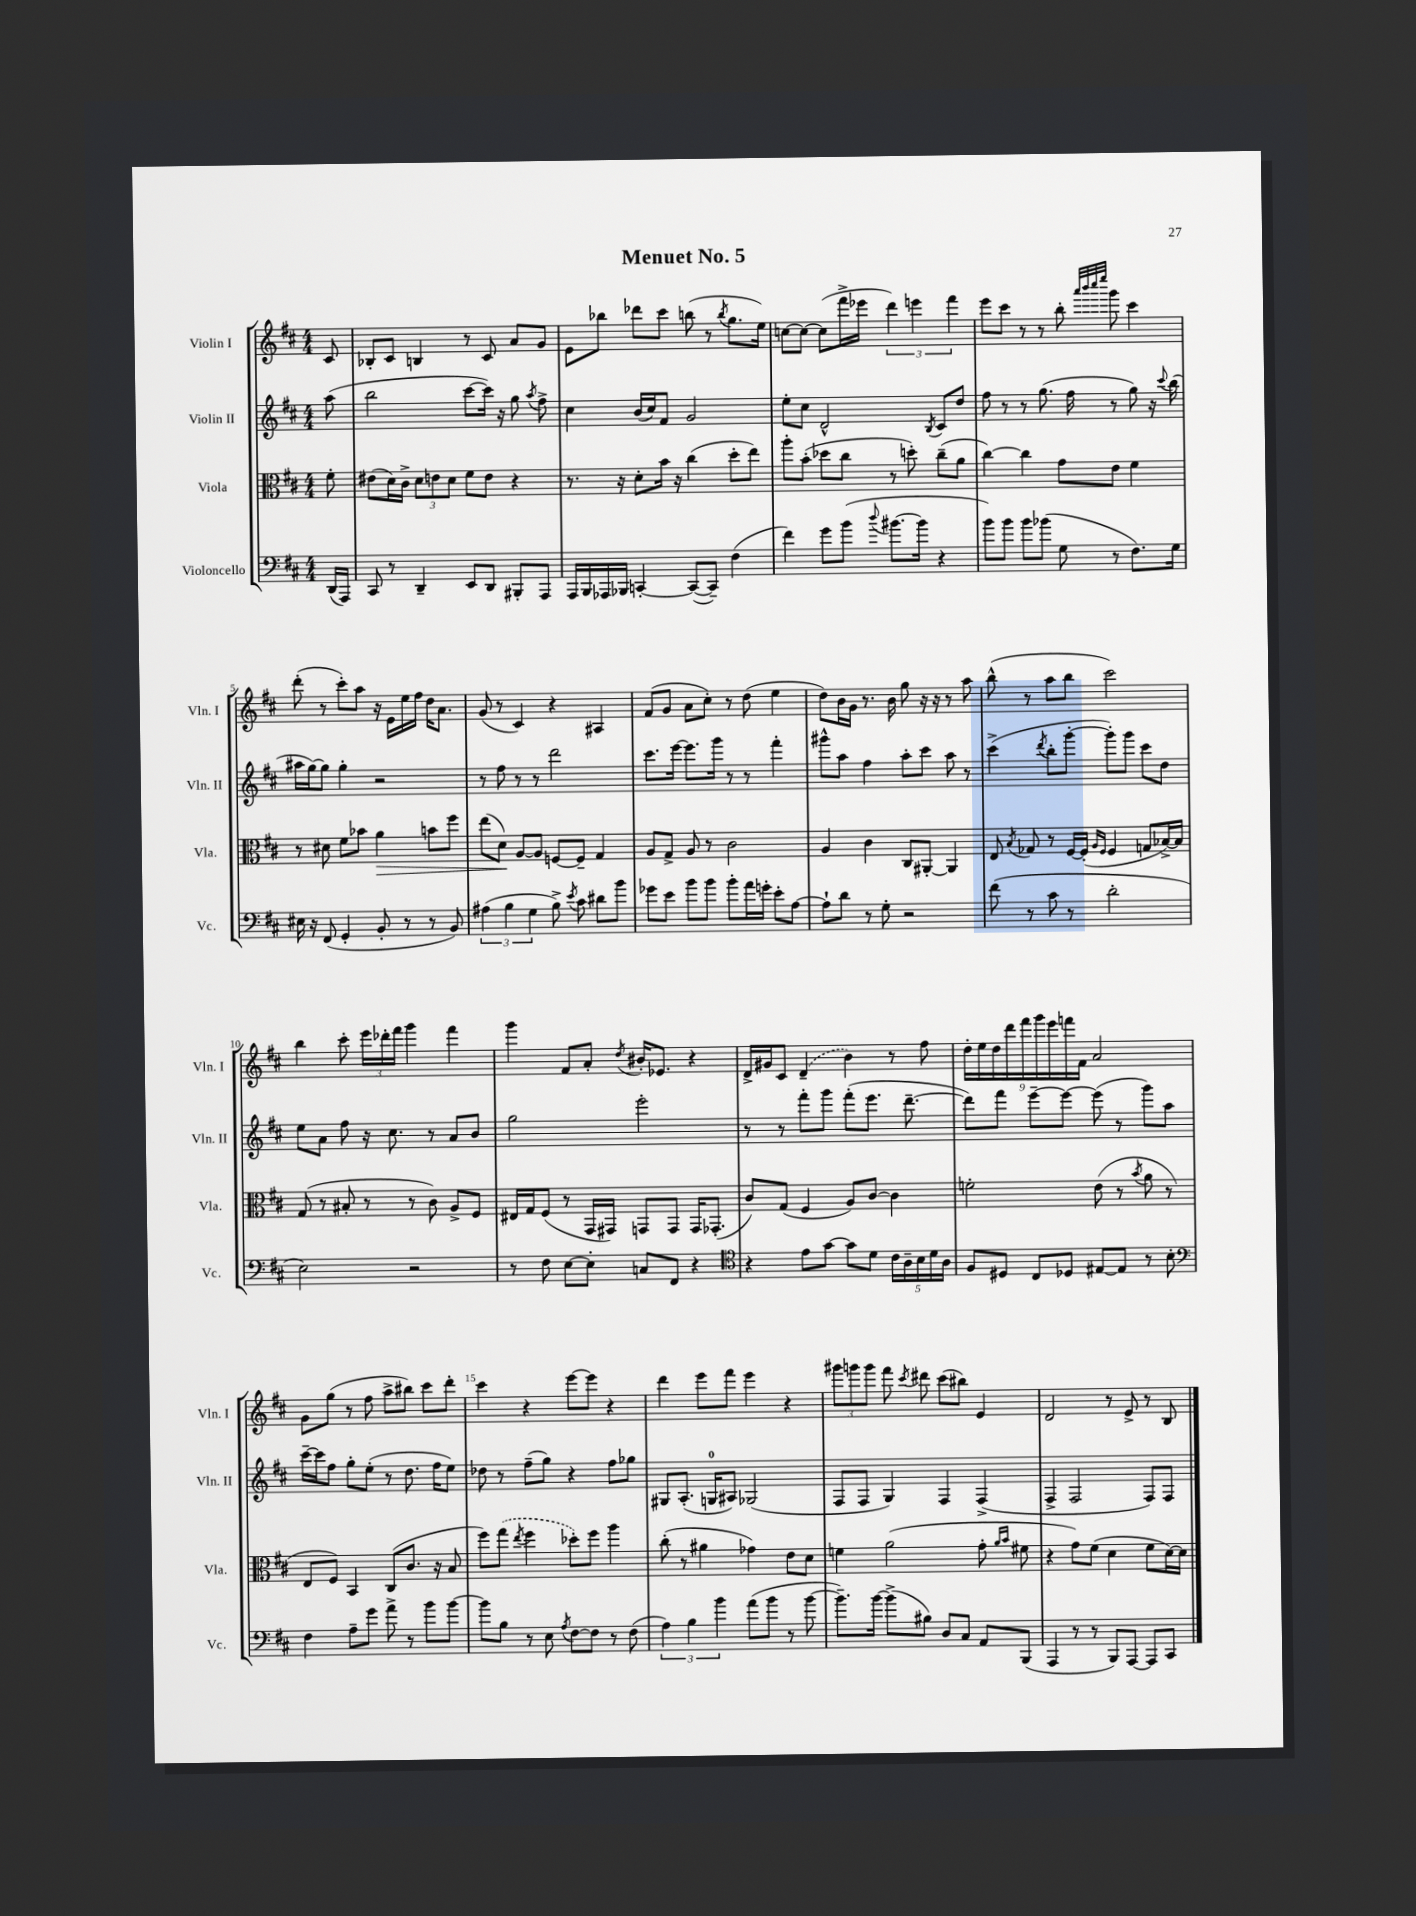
\header { title = "Menuet No. 5" }
<<
\new StaffGroup <<
\new Staff = "s0" \with { instrumentName = "Violin I" shortInstrumentName = "Vln. I" } {
    \clef treble \key d \major \numericTimeSignature \time 4/4 \partial 8
    \autoBeamOff cis'8 |
    bes8[-. cis'8] b4 r8 cis'8 a'8[ g'8] |
    e'8[ bes''8] des'''8[ cis'''8] b''8( r8 \acciaccatura { b''8 } g''8.[ e''16]) |
    c''8[~ c''8]~ c''8[( fis'''16-> ees'''16] \tuplet 3/2 { d'''4) e'''4 fis'''4 } |
    e'''8[ cis'''8] r8 r8 b''8-. \grace { a'''32[ b'''32 cis''''32 e''''32] } g'''8 cis'''4 |
    d'''8-.( r8 cis'''8[-.) a''8] r16 e'16[ e''16 fis''16] d''16[ a'8.] |
    g'8( r8 cis'4) r4 ais4 |
    fis'8[( g'8] a'8[ cis''8]-.) r8 d''8( e''4 |
    d''8[) b'16 g'16] r8. b'16 g''8 r16 r16 r8 a''8 |
    b''8-^( r8 a''8[ b''8] cis'''2) |
    b''4 cis'''8-. \tuplet 3/2 { e'''16[ des'''16-. fis'''16] } g'''4 fis'''4 |
    g'''4 fis'8[ a'8]-. \acciaccatura { d''8 } bis'16[-. ees'8.] r4 |
    d'16[-> gis'16 cis'8] \once \slurDashed d'4--( b'4) r8 fis''8 |
    \tuplet 9/8 { d''16[-. e''16 d''16 d'''16 fis'''16 g'''16 e'''16 f'''16 fis'16] } a'2 |
    g'8[ g''8]( r8 fis''8 a''8[-> bis''8]) cis'''8[ d'''8]-. |
    cis'''4 r4 e'''8[~ e'''8] r4 |
    d'''4 e'''8[ fis'''8] e'''4 r4 |
    \tuplet 3/2 { gis'''8[ g'''8 g'''8] } fis'''8 \acciaccatura { cis'''8 } dis'''8 cis'''8[( bis''8]) e'4 |
    d'2 r8 e'8-> r8 b8 \bar "|." |
}
\new Staff = "s1" \with { instrumentName = "Violin II" shortInstrumentName = "Vln. II" } {
    \clef treble \key d \major \numericTimeSignature \time 4/4 \partial 8
    \autoBeamOff a''8( |
    b''2 cis'''8[~ cis'''16]) r16 g''8 \acciaccatura { a''8 } fis''8-> |
    cis''4 b'16[( cis''16) fis'8] g'2 |
    e''8[-. cis''8] d'2-^ \acciaccatura { b8 } cis'8[ d''8] |
    fis''8 r8 r8 g''8.( fis''16 r8 g''8) r16 \appoggiatura { cis'''8 } b''16( |
    ais''16[ g''16~) g''8] g''4-. r2 |
    r8 fis''8 r8 r8 d'''2 |
    cis'''8.[ e'''16]~ e'''8.[ g'''16] r8 r8 fis'''4-. |
    gis'''8[-^ a''8] fis''4 a''8[-. cis'''8] a''8 r8 |
    cis'''4->( \acciaccatura { d'''8 } b''8[-. g'''8]~-. g'''8[-.) g'''8] cis'''8[ d''8] |
    e''8[ a'8] fis''8 r16 cis''8. r8 a'8[ b'8] |
    g''2 e'''2-. |
    r8 r8 fis'''8[-. g'''8] fis'''8[-.( e'''8.] d'''8.~-- |
    d'''8[) fis'''8] e'''8[~-- e'''8]~ e'''8( r8 g'''8[) a''8] |
    cis'''16[~-- cis'''16 fis''8] g''8[-. e''8]-.( r8 d''8. fis''16[ e''8]) |
    des''8 r8 fis''8[--( g''8]) r4 fis''8[ ges''8] |
    gis8[ a8.]-.( g16[-0 ais8]) ges2( |
    fis8[ fis8] g4) fis4 fis4->( |
    fis4-> fis2 fis8[) fis8] \bar "|." |
}
\new Staff = "s2" \with { instrumentName = "Viola" shortInstrumentName = "Vla." } {
    \clef alto \key d \major \numericTimeSignature \time 4/4 \partial 8
    \autoBeamOff fis'8-. |
    eis'8[( d'16) cis'16]-> \tuplet 3/2 { d'8[ e'8 d'8] } fis'8[ e'8] r4 |
    r8. r16 d'8[-. b'16] r16 cis''4( d''8[-. e''8]) |
    a''8[-. b'8]-.( des''8[ cis''8] r8 d''8-.) cis''8[--( a'8] |
    cis''4~) cis''4 g'8[ e'8] fis'4 |
    r8 dis'8 fis'8[ bes'8] a'4\> b'8[ fis''8] |
    e''8[( d'8]\!) a8[~ a8] f8[~ f8]-- g4 |
    a8[ g8]-> a8 r8 cis'2 |
    a4 cis'4 cis8[ ais,8]~-. ais,4 |
    e8 \acciaccatura { b8 } ges8 r8 fis16[~ fis16]-.( \grace { a16[ fis16] } fis4 g8[ bes16~->) bes16] |
    g8( r8 bis8-. r8 r8 cis'8) a8[-> fis8] |
    eis16[ g16 fis8]( r8 g,16[ gis,16]) g,8[ g,8] g,16[ ges,8.]-.( |
    cis'8[) g8]( fis4 a8[) cis'8]~ cis'4 |
    f'2-. e'8( r8 \acciaccatura { b'8 } a'8 r8 |
    e8[ fis8]) b,4 cis8[( cis'8.] r16 b8 |
    fis''8[) \once \slurDashed g''8]( \acciaccatura { e''8 } fis''4 des''8[-.) fis''8] a''4 |
    cis''8-.( r8 ais'4 ges'4) e'8[ d'8] |
    f'4 a'2( g'8-. \grace { a'16[ b'16] } fis'8 |
    r4 g'8[) fis'8]( d'4 fis'8[ d'16~) d'16] \bar "|." |
}
\new Staff = "s3" \with { instrumentName = "Violoncello" shortInstrumentName = "Vc." } {
    \clef bass \key d \major \numericTimeSignature \time 4/4 \partial 8
    \autoBeamOff d,16[( a,,16]) |
    cis,8 r8 d,4-- e,8[ d,8] bis,,8[-. a,,8] |
    a,,16[ b,,16 aes,,16 bes,,16] c,4~-. c,8[~( c,8]--) fis4( |
    fis'4) g'8[ b'8]( \appoggiatura { d''8 } bis'8.[~ bis'16] r4 |
    b'8[) b'8] b'8[ bes'8]( g8 r8 fis8.[) g16] |
    eis16 r16 fis,8( g,4-. b,8-. r8 r8 b,8) |
    \tuplet 3/2 { ais4( b4 g4 } b8->) \acciaccatura { e'8 } cis'8 dis'8[ b'8] |
    ges'8[ e'8] b'8[ b'8] b'8[-. a'16 g'16]-. e'8[-. a8]~ |
    a8[-! d'8] r8 g8-. r2 |
    fis'8( r8 cis'8 r8 d'2-. |
    e2) r2 |
    r8 fis8 e8[~ e8]-. c8[ fis,8] r4 |
    \clef tenor r4 e'8[ g'8]~ g'8[ d'8] \tuplet 5/4 { cis'16[ a16-- b16 d'16 a16] } |
    fis8[ dis8] cis8[ des8] eis8[~ eis8] r8 b8-. |
    \clef bass fis4 a8[-- g'8] a'8-> r8 b'8[ b'8]~ |
    b'8[ b8] r8 e8 \acciaccatura { a8 } fis8[~ fis8] r8 fis8( |
    \tuplet 3/2 { a4) b4 b'4 } a'8[( b'8] r8 b'8~ |
    b'8.[--) b'16]~ b'8[->( bis8]) d8[ cis8] a,8[ b,,8]( |
    a,,4 r8 r8 b,,8[) a,,8]~ a,,8[ cis,8] \bar "|." |
}
>>
>>
\layout { \context { \Score \override BarNumber.break-visibility = ##(#f #t #t) barNumberVisibility = #(every-nth-bar-number-visible 5) } }
